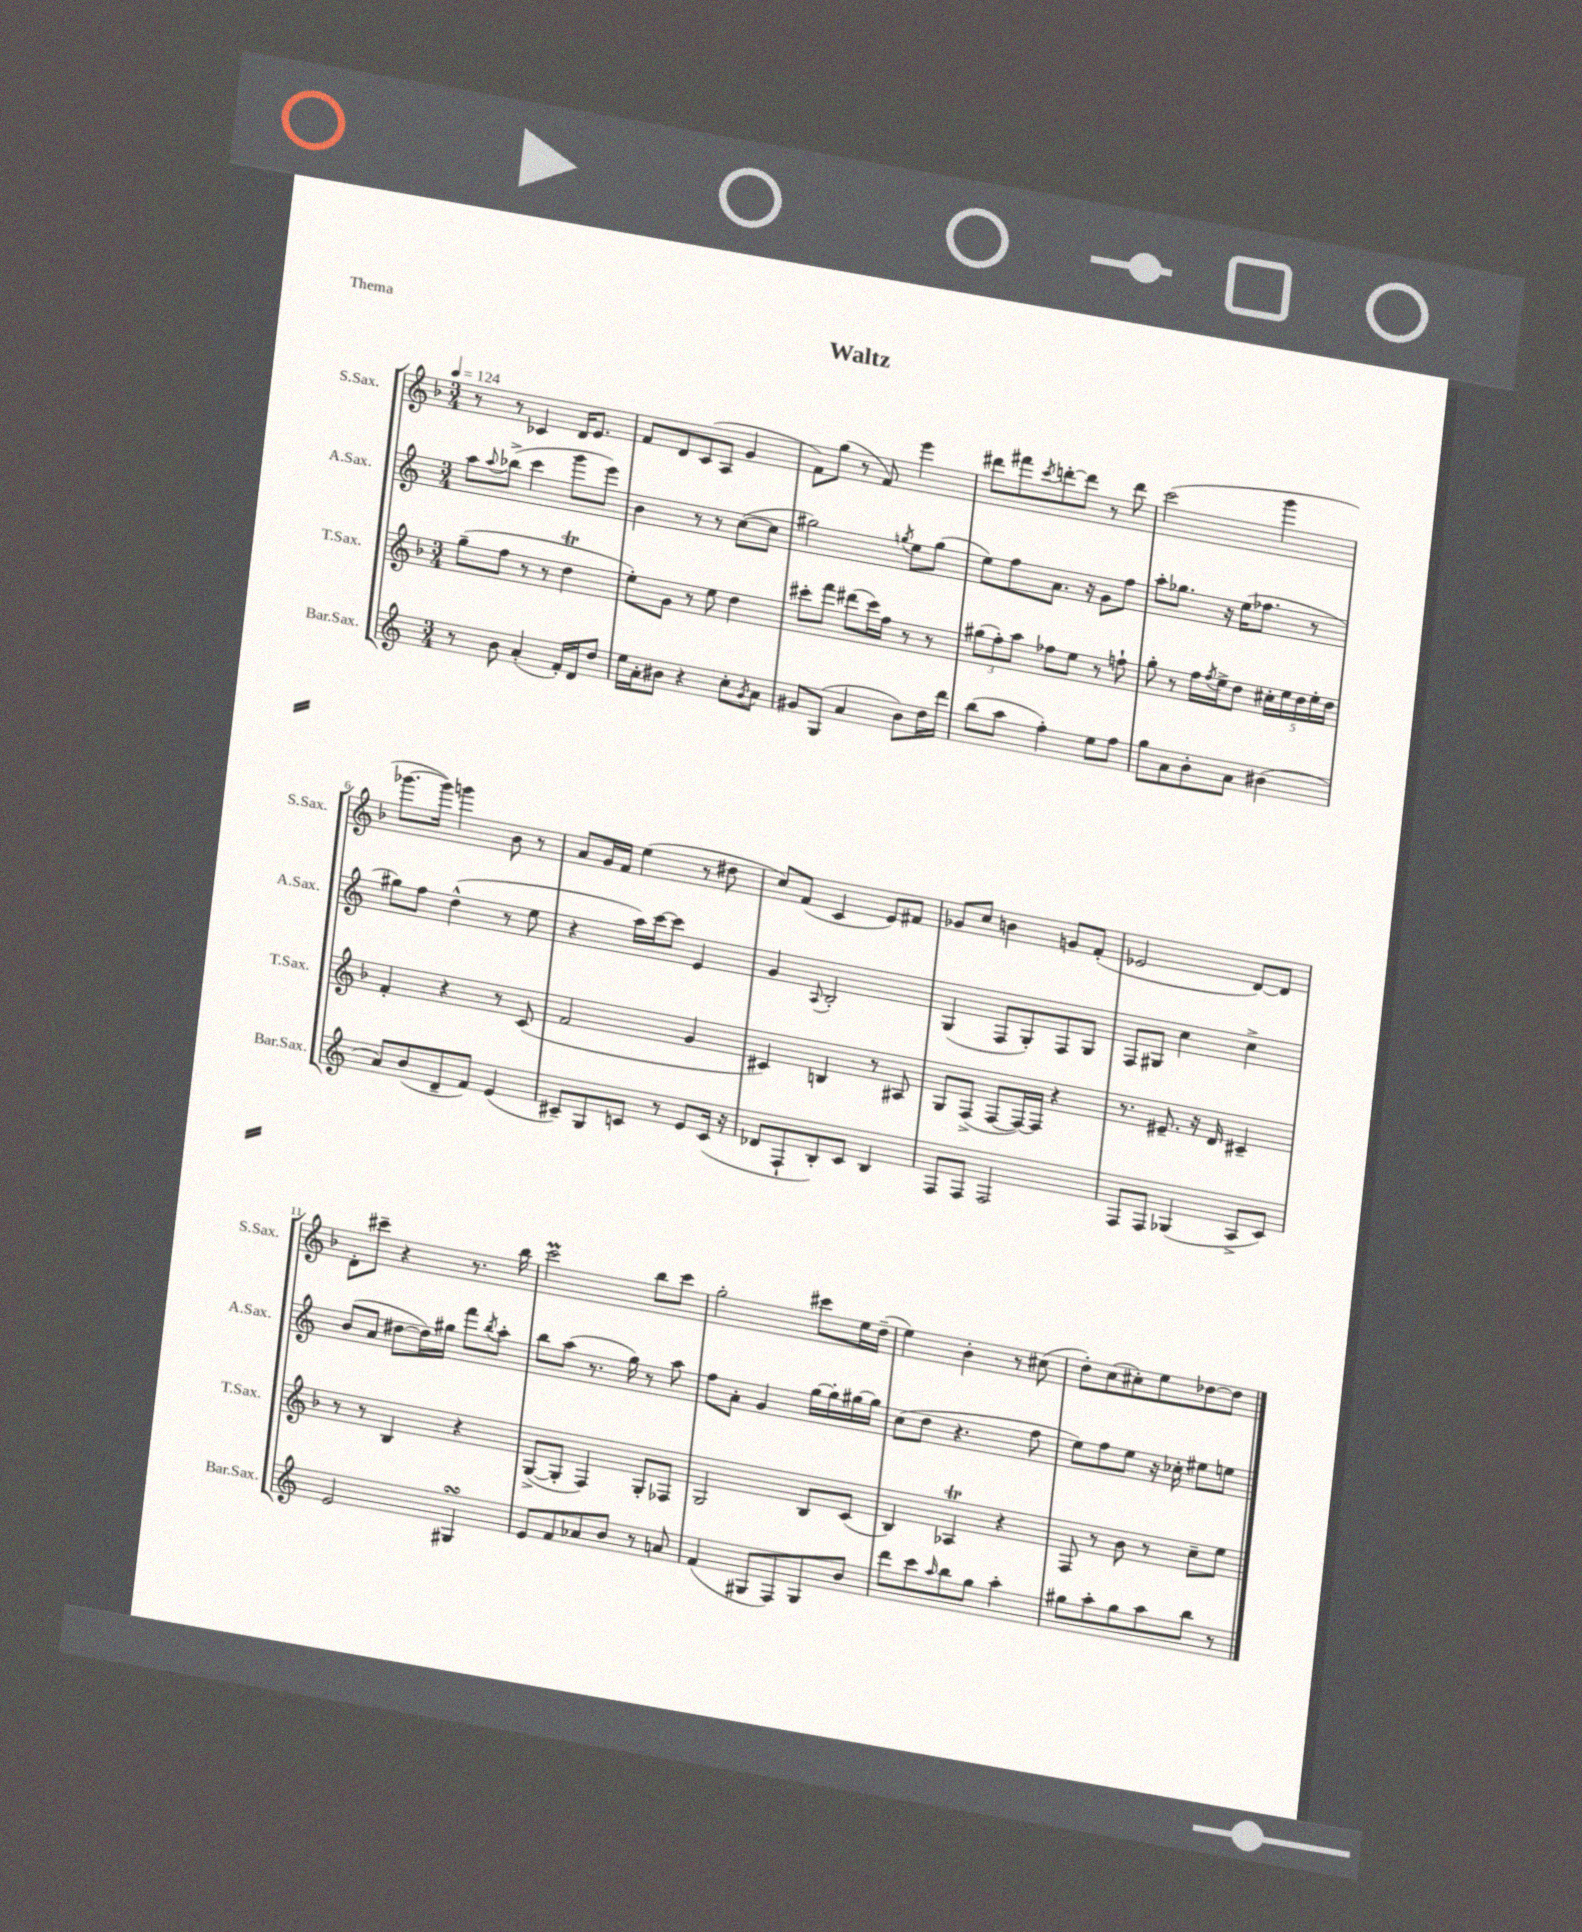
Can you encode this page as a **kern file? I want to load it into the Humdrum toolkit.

**kern	**kern	**kern	**kern
*part4	*part3	*part2	*part1
*staff4	*staff3	*staff2	*staff1
*I"Bar.Sax.	*I"T.Sax.	*I"A.Sax.	*I"S.Sax.
*I'Bar.Sax.	*I'T.Sax.	*I'A.Sax.	*I'S.Sax.
*clefG2	*clefG2	*clefG2	*clefG2
*k[]	*k[b-]	*k[]	*k[b-]
*M3/4	*M3/4	*M3/4	*M3/4
*MM124	*MM124	*MM124	*MM124
=1	=1	=1	=1
8r	(8gg~\L	8aa\L	8r
.	.	8qqaa/	.
8b\	8ff\J	(8bb-X^\J	8r
(4a'/	8r	4ccc\	4c-X/
.	8r	.	.
16f'/LL)	4ddT\	8ggg\L	16d/KL
16d/J	.	.	8.e/J
8dd/J	.	8eee\J)	.
=2	=2	=2	=2
16ee\LL	8ee'\L)	4b\	8f/L
16a'\J	.	.	.
8b#X\J	8g\J	.	8d/
4r	8r	8r	(8c/
.	8ee\	8r	8A/J
8cc'\L	4dd\	([8cc\L	4g/
8qg/	.	.	.
8a\J	.	8cc\J]	.
=3	=3	=3	=3
8g#X/L	8ccc#X'\L	2gg#X\)	8f\L)
(8G/J	8fff\J	.	(8gg\J
4a/	(8ddd#X\L	.	8r
.	16ccc#\L)	.	8f/)
.	16ff\JJ	.	.
.	.	8qggn/	.
8b\L)	8r	8ee\L	4eee\
16dd\L	8r	(8gg\J	.
16ddd\JJ	.	.	.
=4	=4	=4	=4
(8bb\L	(12gg#X\L	8ee\L)	8ddd#X\L
.	12ff'\)	.	.
8aa\J	.	8ff\	8fff#X\
.	12aa\J	.	.
.	.	.	8qccc/
4ff'\)	8ff-X\L	8.a\J	[8dddn'\
.	8ee\J	.	8ddd\J]
.	.	16r	.
8ee\L	8r	8g\L	8r
8ff\J	8ffn`\	8ff\J	8ddd\
=5	=5	=5	=5
8gg\L	8gg'\	8aa'\L	(2ccc\
8a\	8r	8.gg-X\J	.
8b'\	16ff\LL	.	.
.	8qff/	.	.
.	16ee^\J	16r	.
8a\J	8dd\J	(16ee\KL	.
.	.	8.ff-X\J	.
(4b#X\	20cc#X'\LL	.	4ggg\
.	20ee\	.	.
.	20dd\	.	.
.	.	8r	.
.	20ee'\	.	.
.	20dd\JJ	.	.
!!LO:LB:g=z
=6	=6	=6	=6
8a/L)	4f'/	8gg#X\L)	[8.ggg-X\L
(8b/	.	8ff\J	.
.	.	.	16ggg-\Jk])
8d~/	4r	(4dd^^\	4gggn\
8f/J)	.	.	.
(4e/	8r	8r	8b-\
.	(8c/	8ee\	8r
=7	=7	=7	=7
8c#X~/L)	2f/	4r	8a/L
8G/	.	.	16g/L
.	.	.	16f/JJ
8cn/J	.	16aa\LL)	(4ee\
.	.	[16ccc\J	.
8r	.	8ccc\J]	.
8e/L	4g/	4e/	8r
(16c/Jk	.	.	8dd#X\
16r	.	.	.
=8	=8	=8	=8
8d-X/L	4c#X/)	4g/	8cc/L)
8F`/	.	.	(8f/J
.	.	8qqA/	.
8B'/)	4Bn/	2B'/	4c/
8c/J	.	.	.
4B/	8r	.	8e/L)
.	8A#X/	.	8f#X/J
=9	=9	=9	=9
8F/L	8G/L	(4G/	8g-X/L
8F/J	(8F^/J	.	8cc/J
2F/	[8F/L	8F/L	4bn\
.	16F/L_)	8G'/)	.
.	16F/JJ]	.	.
.	4r	8F/	8gn/L
.	.	8G/J	(8f'/J
=10	=10	=10	=10
8F/L	8.r	8F/L	2e-X/
8F/J	.	8G#X/J	.
.	8.e#X~/	.	.
(4G-X/	.	4cc\	.
.	16r	.	.
.	16d/	.	.
8A^/L	4c#X~/	4cc^\	[8d/L)
8c/J)	.	.	8d/J]
!!LO:LB:g=z
=11	=11	=11	=11
2e/	8r	(8b/L	8d'\L
.	8r	8a/J	8ccc#X~\J
.	4B-/	[8dd#X\L	4r
.	.	16dd#\L])	.
.	.	16gg#X\JJ	.
4G#XsSsS/	4r	8fff\L	8.r
.	.	8qbb/	.
.	.	8aa'\J	.
.	.	.	16bb-\
=12	=12	=12	=12
8e/L	([8G^/L	8bb\L	2cccM\
8f/	8G'/J]	(8aa\J	.
8a-X/	4F/)	8.r	.
8b/J	.	.	.
.	.	16gg\)	.
8r	8G'/L	8r	8bb-\L
8an/	8F-X/J	8aa\	8ccc\J
=13	=13	=13	=13
(4f/	2G/	8ff\L	2gg'\
.	.	8a'\J	.
8G#X/L	.	4g/	.
8F/)	.	.	.
8G#/	8B-/L	[16gg\LL	8ccc#X\L
.	.	16gg'\]	.
8b/J	(8c/J	[16gg#X\	16ee\L
.	.	16gg#\JJ]	(16dd~\JJ
=14	=14	=14	=14
8ddd\L	4B-/)	(8cc\L	4ee\)
8ccc\	.	8dd\J	.
16qqaa/	.	.	.
8bb\	4A-XT/	4.r	4b-'\
8gg\J	.	.	.
4aa'\	4r	.	8r
.	.	8ff\	(8cc#X\
=15	=15	=15	=15
8gg#X\L	8F/	8ee\L)	8dd'\L)
8aa'\	8r	8ff\	(8cc\
8gg#\	8b-\	8ee\J	8cc#X'\)
8aa\	8r	16r	8ee\
.	.	16cc-X'\	.
8bb\J	8cc~\L	8ee#X\L	[8dd-X\
8r	8ee\J	8een\J	8dd-\J]
==	==	==	==
*-	*-	*-	*-
